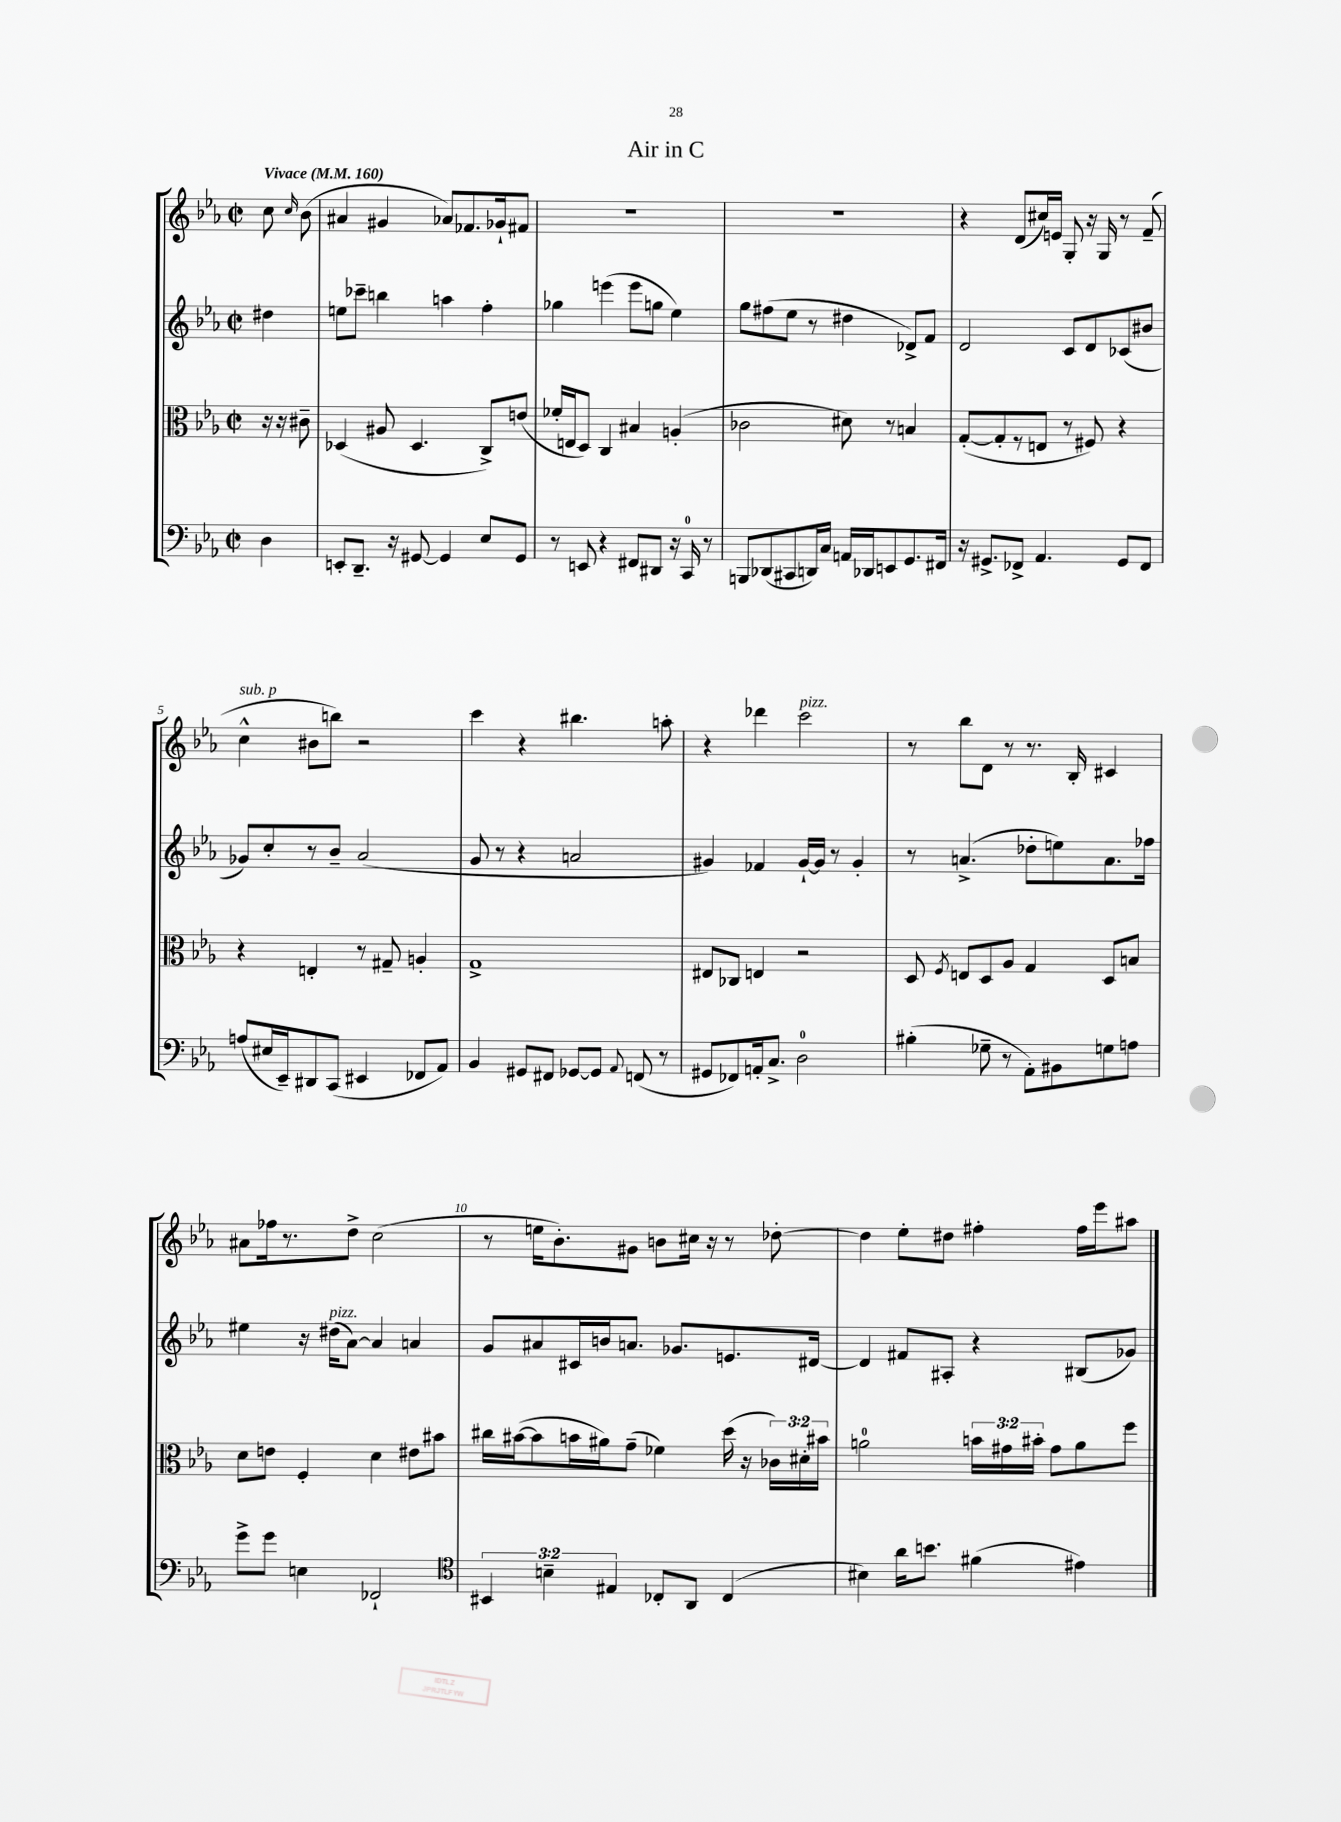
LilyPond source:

\header { title = "Air in C" }
<<
\new StaffGroup <<
\new Staff = "s0" {
    \clef treble \key ees \major \defaultTimeSignature \time 2/2 \partial 4 \tempo "Vivace" 4 = 160
    \autoBeamOff c''8 \grace { c''16 } bes'8( |
    ais'4 gis'4 aes'8[) fes'8. ges'16-! fis'8] |
    R1 |
    R1 |
    r4 d'8[( cis''16) e'16] g8-. r16 g16 r8 f'8--( |
    c''4-^^\markup { \italic "sub. p" } bis'8[ b''8]) r2 |
    c'''4 r4 bis''4. a''8-. |
    r4 des'''4 c'''2^\markup { \italic "pizz." } |
    r8 bes''8[ d'8] r8 r8. bes16-. cis'4 |
    ais'8[ fes''16 r8. d''8]-> c''2( |
    r8 e''16[ bes'8.-.) gis'8] b'8[ cis''16] r16 r8 des''8~-. |
    des''4 ees''8[-. dis''8] fis''4-. fis''16[ ees'''16 ais''8] \bar "|." |
}
\new Staff = "s1" {
    \clef treble \key ees \major \defaultTimeSignature \time 2/2 \partial 4
    \autoBeamOff dis''4 |
    e''8[ ces'''8]-- b''4 a''4 f''4-. |
    ges''4 e'''4( e'''8[ g''8] ees''4) |
    g''8[ fis''8( ees''8] r8 dis''4 des'8[->) f'8] |
    d'2 c'8[ d'8 ces'8( bis'8] |
    ges'8[) c''8-. r8 bes'8]-- aes'2( |
    g'8 r8 r4 a'2 |
    gis'4) fes'4 gis'16[~-! gis'16] r8 gis'4-. |
    r8 a'4.->( des''8[-. e''8) a'8. fes''16] |
    eis''4 r16 dis''16[^\markup { \italic "pizz." }( aes'8]~) aes'4 a'4 |
    g'8[ ais'8 cis'16 b'16 a'8.] ges'8.[ e'8. dis'16]~ |
    dis'4 fis'8[ ais8]-. r4 bis8[( ges'8]) \bar "|." |
}
\new Staff = "s2" {
    \clef alto \key ees \major \defaultTimeSignature \time 2/2 \override Staff.TupletNumber.text = #tuplet-number::calc-fraction-text \partial 4
    \autoBeamOff r16 r16 cis'8-- |
    des4( ais8 des4. c8[->) e'8]( |
    fes'16[-. e16 d8]) c4 bis4 a4-.( |
    ces'2 dis'8) r8 b4 |
    g8[~-.( g8-. r8 e8] r8 fis8) r4 |
    r4 e4-. r8 gis8-- a4-. |
    g1-> |
    eis8[ ces8] e4 r2 |
    d8 \acciaccatura { f8 } e8[ d8 aes8] g4 d8[ b8] |
    d'8[ e'8] f4-. d'4 eis'8[ bis'8] |
    cis''16[ bis'16~( bis'8 b'16 ais'16) g'8]--( fes'4) d''16( r16 \tuplet 3/2 { ces'16[) dis'16-. bis'16] } |
    a'2-0 \tuplet 3/2 { b'16[ gis'16 bis'16]-. } gis'8[ a'8 f''8] \bar "|." |
}
\new Staff = "s3" {
    \clef bass \key ees \major \defaultTimeSignature \time 2/2 \override Staff.TupletNumber.text = #tuplet-number::calc-fraction-text \partial 4
    \autoBeamOff d4 |
    e,8[-. d,8.]-- r16 gis,8~ gis,4 ees8[ gis,8] |
    r8 e,8 r4 fis,8[ dis,8] r16 c,16-0 r8 |
    b,,8[ des,8( cis,8 d,16) c16] a,16[ des,16 e,8 g,8. fis,16] |
    r16 gis,8.[-> fes,8]-> aes,4. gis,8[ fes,8] |
    a8[( eis16 ees,16--) dis,8 c,8]( eis,4 fes,8[ aes,8]) |
    bes,4 gis,8[ fis,8] ges,8[~ ges,8] \appoggiatura { aes,8 } f,8( r8 |
    gis,8[ fes,8) a,16-. c8.]-> d2-0 |
    bis4-.( ges8-- r8 aes,8[-.) bis,8 g8 a8] |
    g'8[-> g'8] e4 fes,2-! |
    \clef tenor \tuplet 3/2 { bis,4 b4-- eis4 } ces8[-. aes,8] ces4( |
    bis4) aes'16[ b'8.] fis'4( eis'4) \bar "|." |
}
>>
>>
\layout { \context { \Score \override BarNumber.break-visibility = ##(#f #t #t) barNumberVisibility = #(every-nth-bar-number-visible 5) } }
